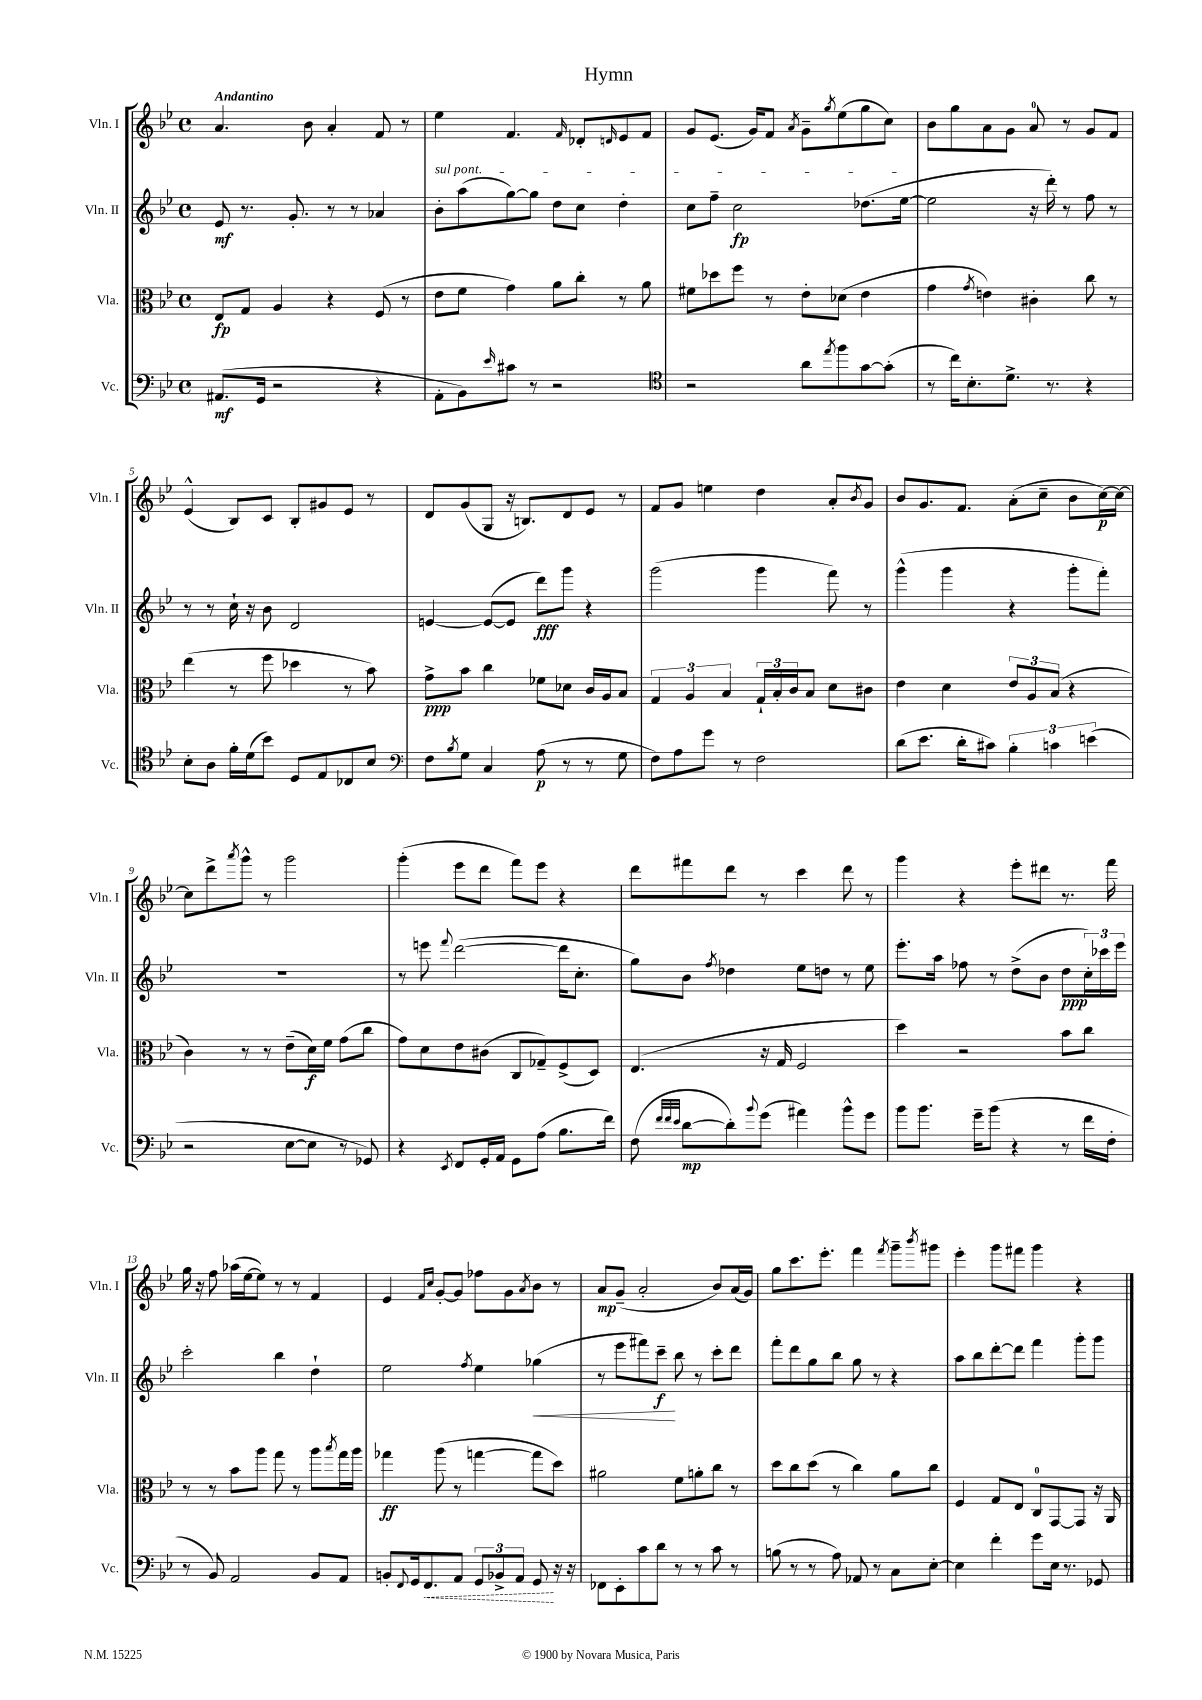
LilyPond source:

\header { title = "Hymn" }
<<
\new StaffGroup <<
\new Staff = "s0" \with { instrumentName = "Vln. I" shortInstrumentName = "Vln. I" } {
    \clef treble \key bes \major \defaultTimeSignature \time 4/4 \tempo "Andantino"
    a'4. bes'8 a'4-. f'8 r8 |
    ees''4 f'4. \grace { f'16 } des'8-. \grace { d'16 } ees'8 f'8 |
    g'8 ees'8.( g'16) f'8 \acciaccatura { a'8 } g'8-- \acciaccatura { g''8 } ees''8( g''8 c''8) |
    bes'8 g''8 a'8 g'8 a'8-0 r8 g'8 f'8 |
    ees'4-^( bes8) c'8 bes8-. gis'8 ees'8 r8 |
    d'8 g'8( g8 r16 b8.) d'8 ees'8 r8 |
    f'8 g'8 e''4 d''4 a'8-. \acciaccatura { bes'8 } g'8 |
    bes'8 g'8. f'8. a'8-.( c''8-- bes'8 c''16~\p) c''16~ |
    c''8 d'''8-> \acciaccatura { a'''8 } g'''8-^ r8 g'''2 |
    g'''4-.( ees'''8 d'''8 f'''8) ees'''8 r4 |
    d'''8 fis'''8 d'''8 r8 c'''4 d'''8 r8 |
    g'''4 r4 ees'''8-. dis'''8 r8. f'''16 |
    g''16 r16 f''8 aes''16( ees''16~ ees''8) r8 r8 f'4 |
    ees'4 \grace { f'16 c''16 } g'8~-. g'8 fes''8 g'8 \acciaccatura { a'8 } bes'8 r8 |
    a'8\mp g'8--( a'2-. bes'8) a'16( g'16) |
    g''8 c'''8. ees'''8.-. f'''4 \acciaccatura { f'''8 } g'''8-- \acciaccatura { bes'''8 } gis'''8 |
    ees'''4-. g'''8 fis'''8 g'''4 r4 \bar "|." |
}
\new Staff = "s1" \with { instrumentName = "Vln. II" shortInstrumentName = "Vln. II" } {
    \clef treble \key bes \major \defaultTimeSignature \time 4/4
    ees'8\mf r8. g'8.-. r8 r8 aes'4 |
    \once \override TextSpanner.bound-details.left.text = \markup { \italic "sul pont." } bes'8-.\startTextSpan a''8( g''8~) g''8 d''8 c''8 d''4-. |
    c''8 f''8-- c''2\fp des''8.( ees''16~\stopTextSpan |
    ees''2 r16 d'''16-.) r8 f''8 r8 |
    r8 r8 c''16-! r16 bes'8 d'2 |
    e'4~ e'8~( e'8 d'''8\fff) g'''8 r4 |
    g'''2( g'''4 f'''8) r8 |
    g'''4-^( g'''4 r4 g'''8-. f'''8-.) |
    R1 |
    r8 e'''8 \appoggiatura { f'''8 } d'''2~( d'''16 c''8.-. |
    g''8) bes'8 \acciaccatura { f''8 } des''4 ees''8 d''8 r8 ees''8 |
    ees'''8.-. a''16 fes''8 r8 d''8->( bes'8 d''8\ppp \tuplet 3/2 { c''16-.) ces'''16 ees'''16 } |
    c'''2-. bes''4 d''4-! |
    ees''2 \acciaccatura { f''8 } ees''4 ges''4\<( |
    r8 ees'''8 fis'''8) c'''8--\f\! bes''8 r8 c'''8-. d'''8 |
    f'''8-. d'''8 g''8 bes''8 g''8 r8 r4 |
    a''8 bes''8 d'''8~-. d'''8 f'''4 g'''8-. g'''8 \bar "|." |
}
\new Staff = "s2" \with { instrumentName = "Vla." shortInstrumentName = "Vla." } {
    \clef alto \key bes \major \defaultTimeSignature \time 4/4
    ees8\fp g8 a4 r4 f8( r8 |
    ees'8 f'8 g'4) a'8 c''8-. r8 a'8 |
    fis'8 des''8 f''8 r8 ees'8-. des'8( ees'4 |
    g'4 \acciaccatura { g'8 } e'4) cis'4-. c''8 r8 |
    ees''4( r8 f''8 des''4 r8 bes'8) |
    g'8->\ppp bes'8 c''4 fes'8 des'8 c'16 a16 bes8 |
    \tuplet 3/2 { g4 a4 bes4 } \tuplet 3/2 { g16-! bes16-. c'16 } bes8 d'8 cis'8 |
    ees'4 d'4 \tuplet 3/2 { ees'8 a8 bes8( } r4 |
    c'4) r8 r8 ees'8--( d'16\f) f'16 g'8( c''8 |
    g'8) d'8 ees'8 cis'8( c8 ges8--) f8->( d8) |
    ees4.( r16 g16 f2 |
    d''4) r2 bes'8 c''8 |
    r8 r8 bes'8 a''8 g''8 r8 a''8 \acciaccatura { bes''8 } g''16 a''16 |
    ges''4\ff a''8( r8 g''4~ g''8 d''8) |
    ais'2 f'8 a'8-. c''8 r8 |
    d''8 c''8 d''8( r8 c''4) a'8 c''8 |
    f4 g8 ees8 c8-0 g,8~ g,8 r16 a,16 \bar "|." |
}
\new Staff = "s3" \with { instrumentName = "Vc." shortInstrumentName = "Vc." } {
    \clef bass \key bes \major \defaultTimeSignature \time 4/4
    ais,8.\mf( g,16 r2 r4 |
    a,8-. bes,8) \grace { ees'16 } cis'8 r8 r2 |
    \clef tenor r2 a'8 \acciaccatura { ees''8 } f''8 g'8~ g'8-.( |
    r8 c''16) bes8.-. d'8.-> r8. r4 |
    bes8-. a8 f'16-. d'16( bes'8) d8 ees8 ces8 bes8 |
    \clef bass f8 \acciaccatura { bes8 } g8 c4 a8\p( r8 r8 g8 |
    f8) a8 g'8 r8 f2 |
    d'8( ees'8. d'16-. cis'8) \tuplet 3/2 { bes4-. c'4 e'4( } |
    r2 ees8~ ees8 r8 ges,8) |
    r4 \acciaccatura { ees,8 } f,8 g,16-. a,16 g,8 a8( bes8. f'16) |
    f8( \grace { f'32 f'32 ees'32 } d'8~\mp d'8-.) \appoggiatura { bes'8 } g'8( ais'4) bes'8-^ g'8 |
    bes'8 bes'8. g'16-- bes'8( r4 r8 f'16 f16-. |
    r8 bes,8) a,2 bes,8 a,8 |
    b,8-. \appoggiatura { f,8 } g,16 \once \override Hairpin.style = #'dashed-line f,8.\< a,8 \tuplet 3/2 { g,8 bes,8-> a,8 } g,8\! r16 r16 |
    fes,8 ees,8-. c'8 d'8 r8 r8 c'8 r8 |
    b8( r8 r8 a8) aes,8 r8 c8 ees8~-. |
    ees4 f'4-. g'8 ees16 r8. ges,8 \bar "|." |
}
>>
>>
